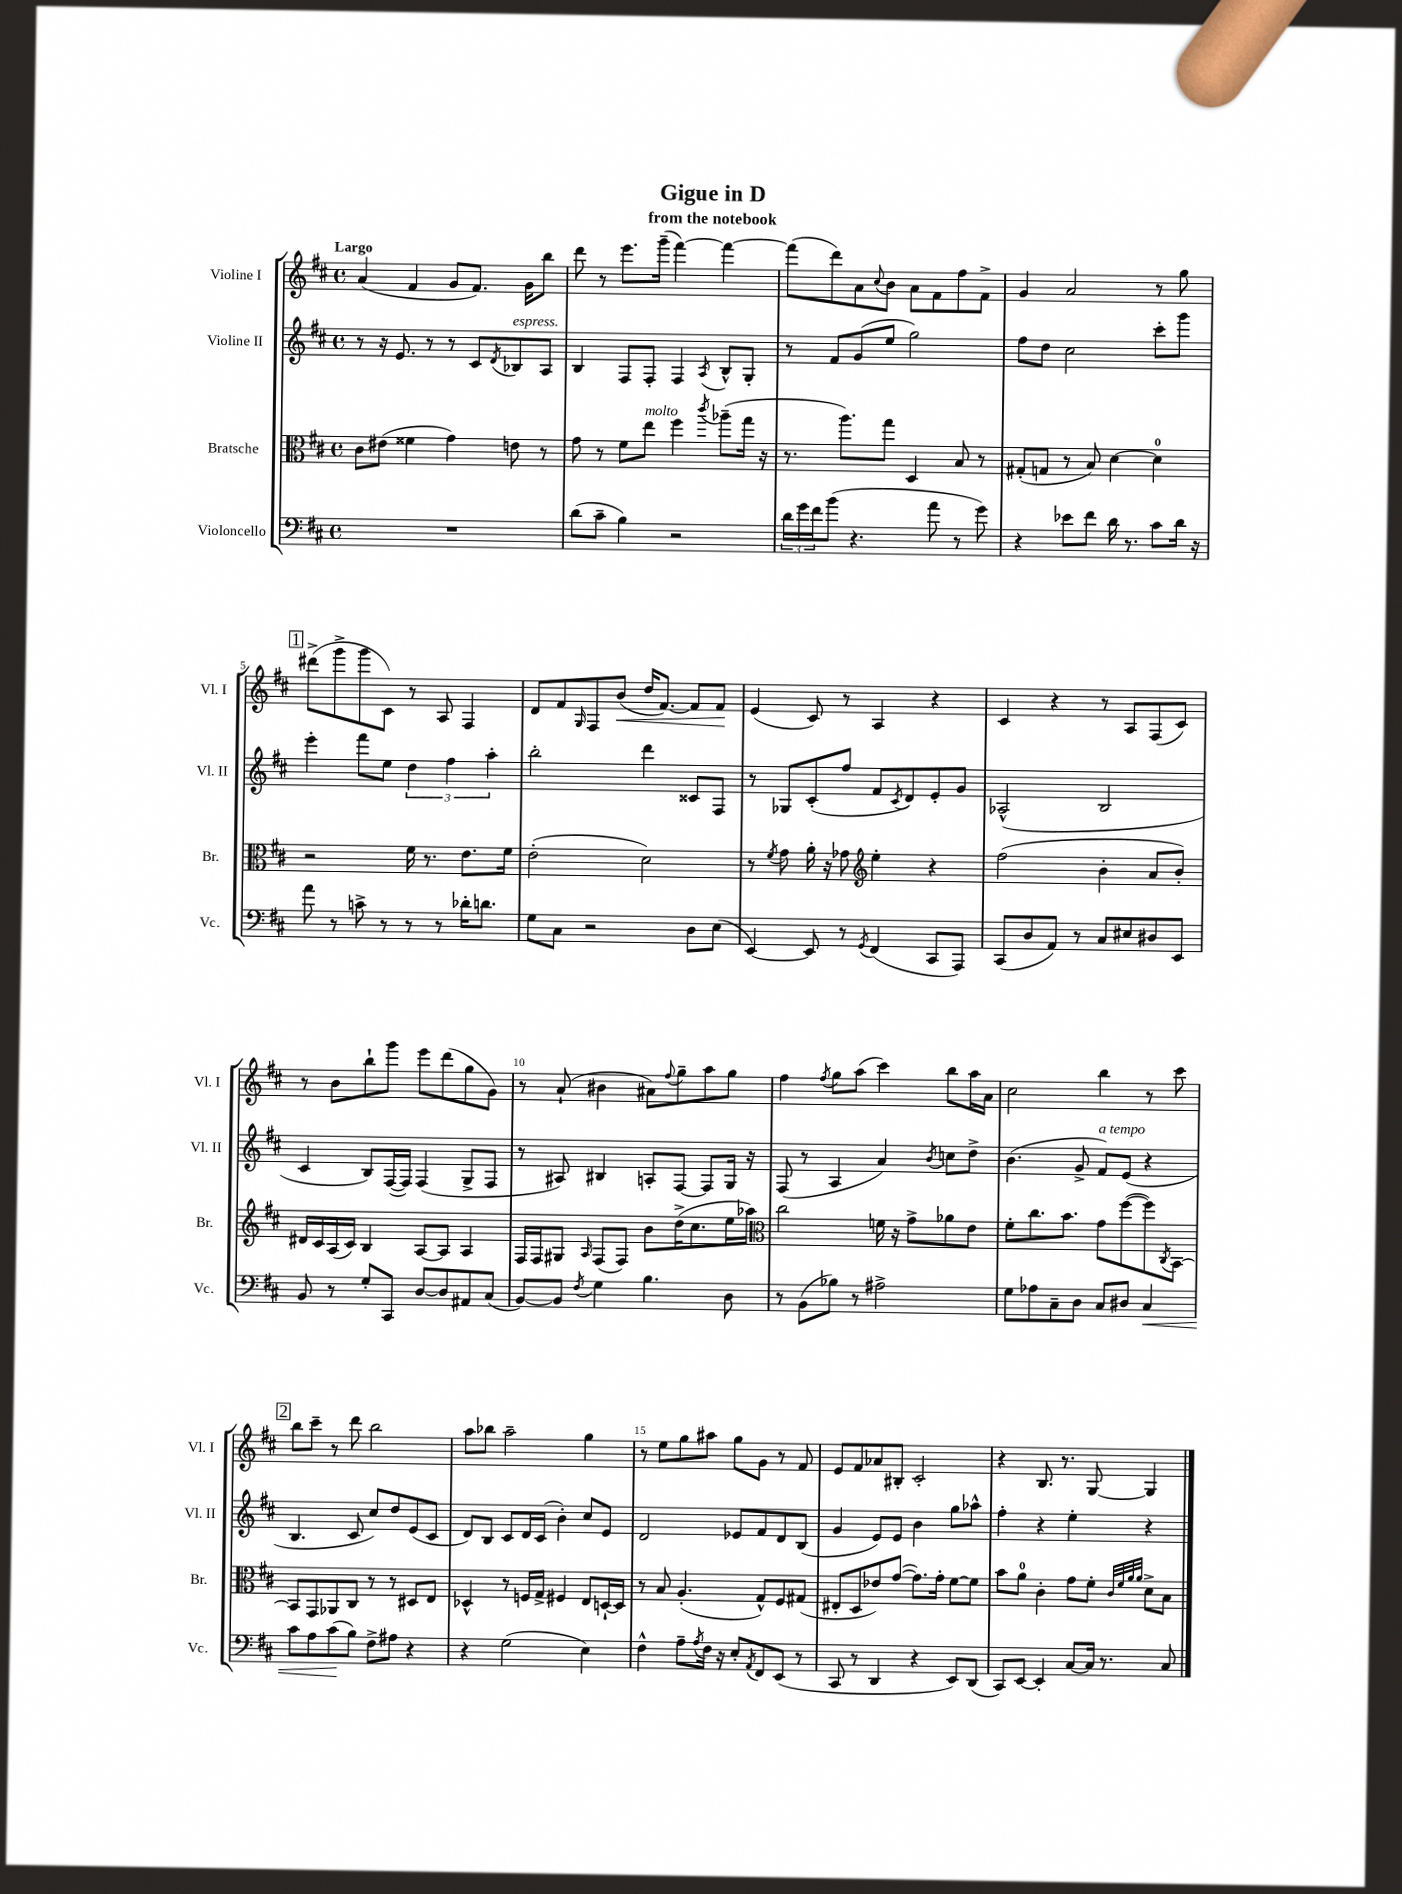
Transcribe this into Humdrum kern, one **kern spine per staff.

**kern	**kern	**kern	**kern
*staff4	*staff3	*staff2	*staff1
*clefF4	*clefC3	*clefG2	*clefG2
*k[f#c#]	*k[f#c#]	*k[f#c#]	*k[f#c#]
*M4/4	*M4/4	*M4/4	*M4/4
*met(c)	*met(c)	*met(c)	*met(c)
1r	8c#\L	8r	(4a/
.	(8e#\J	16r	.
.	.	8.e/	.
.	4f##\	.	4f#/
.	.	8r	.
.	4g\)	8r	8g/L
.	.	8c#/L	8.f#/J)
.	.	8qd/	.
.	8e\	8B-/	.
.	.	.	16g\LK
.	8r	8A/J	8bb\J
=	=	=	=
(8d\L	8g\	4B/	8ddd\
8c#~\J	8r	.	8r
4B\)	8f#\L	8F#/L	8.eee\L
.	8ee\J	8F#'/J	.
.	.	.	(16ggg~\Jk
2r	4ff#\	4F#/	[4fff#\)
.	8qccc#/	8qA/	.
.	(8aa-~\L	8B^^/L	4fff#\_
.	16gg\Jk	8G'/J	.
.	16r	.	.
=	=	=	=
24d\LL	8.r	8r	(8fff#\]L
24g\	.	.	.
24f#\J	.	.	.
(8b\J	.	8f#/L	8ddd\)
.	8.aa\L)	.	.
4.r	.	(8g/	8a\
.	.	.	8qqcc#/
.	8gg\J	8ee/J	8b\J
.	4D/	2gg\)	8a\L
8a\	.	.	8f#\
8r	8B/	.	8ff#\
8g\)	8r	.	8f#^\J
=	=	=	=
4r	(8G#'/L	8ff#\L	4g/
.	8G/J	8dd\J	.
8e-\L	8r	2cc#\	2a/
8f#\J	8B/)	.	.
16d\	[4d\	.	.
8.r	.	.	.
8c#\L	4d\]	8ccc#'\L	8r
16d\Jk	.	8ggg\J	8gg\
16r	.	.	.
=	=	=	=
8a\	2r	4eee'\	(8ddd#^\L
8r	.	.	8ggg^\
8c^\	.	8fff#\L	8ggg\
8r	.	8ee\J	8c#\J)
8r	16f#\	6dd\	8r
.	8.r	.	.
8r	.	.	8A/
.	.	6ff#\	.
16d-'\LK	8.e\L	.	4F#/
8.d\J	.	.	.
.	.	6aa'\	.
.	16f#\Jk	.	.
=	=	=	=
8G\L	(2e'\	2bb'\	8d/L
8C#\J	.	.	8f#/
.	.	.	16qqG/
2r	.	.	8F#/
.	.	.	(8b/J
.	2d\)	4ddd\	16dd/LK
.	.	.	[8.f#/J)
8D\L	.	8c##/L	8f#/]L
(8E\J	.	8F#/J	8f#/J
=	=	=	=
[4EE/)	8r	8r	(4e/
.	8qf#/	.	.
.	8g\	8G-/L	.
8EE/]	16a'\	(8c#'/	8c#/)
.	16r	.	.
8r	8g-\	8ff#/J	8r
*	*clefG2	*	*
8qGG/	.	.	.
(4FF#/	4ee'\	8f#/L	4A/
.	.	8qc#/	.
.	.	8d/)	.
8CC#/L	4r	8e'/	4r
8AAA/J)	.	8g/J	.
=	=	=	=
(8CC#/L	(2ff#\	(2A-^^/	4c#/
8D/	.	.	.
8AA/J)	.	.	4r
8r	.	.	.
8C#/L	4b'\	2B/	8r
8E#/	.	.	8A/L
8D#/	8a/L	.	(8F#/
8EE/J	8b'/J)	.	8c#/J)
=	=	=	=
8BB/	16d#/LL	4c#/	8r
.	16c#/	.	.
8r	(16A/	.	8b\L
.	16c#/JJ)	.	.
8G'/L	4B/	8B/L)	8bb`\
8CC#/J	.	([16F#/L	8ggg\J
.	.	16F#/]JJ)	.
[8D/L	[8A/L	(4F#/	8eee\L
8D/]	8A/]J	.	(8ddd\
8AA#/	4A/	8G^/L	8gg\
(8C#/J	.	8F#/J	8g\J)
=	=	=	=
[8BB/L)	16F#/LL	8r	8r
.	16F#/J	.	.
8BB/]J	8G#/J	8A#/)	(8a`/
8qF#/	16qqA/	.	.
4G\	(8F#/L	4B#/	4b#\
.	8F#/J)	.	.
4.B\	8b\L	8A'/L	8a#\L)
.	.	.	8qqff#/
.	(16dd^\K	[8F#/J	8gg~\
.	8.cc#\	.	.
.	.	8F#/]L	8aa\
8D\	16ee\L	16G/Jk	8gg\J
.	16aa-\JJ)	16r	.
=	=	=	=
*	*clefC3	*	*
8r	2cc#\	(8F#/	4ff#\
(8BB\L	.	8r	.
.	.	.	8qff#/
8B-\J)	.	4A/	8gg\L
8r	.	.	(8aa\J
2A#^\	16f\	4a/)	4ccc#\)
.	16r	.	.
.	8g^\L	.	.
.	.	8qb/	.
.	8a-\	8cc\L	8bb\L
.	8e\J	8dd^\J	16aa\L
.	.	.	16a\JJ
=	=	=	=
8G\L	8f#'\L	(4.b\	2cc#\
8A-\	8.cc#\	.	.
8C#~\	.	.	.
.	8.b\J	.	.
8D\J	.	8g^/	.
8C#/L	8g\L	8f#/L)	4bb\
8D#/J	([8ff#\	(8e/J	.
4C#/	8ff#\])	4r	8r
.	8qC#/	.	.
.	[8BB\J	.	8ccc#\
=	=	=	=
8c#\L	8BB/]L	4.B/	8bb\L
8A\	8GG/	.	8ccc#~\J
(8c#\	8AA-/	.	8r
8B\J)	8C#/J	8c#/	8ddd\
8F#^\L	8r	8cc#/L)	2bb\
8A#\J	8r	8dd/	.
4r	8D#/L	(8e/	.
.	8E/J	8c#/J	.
=	=	=	=
4r	4D-^^/	8d/L)	8aa\L
.	.	8B/J	8bb-\J
(2G\	8r	8c#/L	2aa~\
.	16F/LL	16d/L	.
.	16G^/JJ	(16c#/JJ	.
.	4F#/	4b'\)	.
4E\)	8E/L	8cc#/L	4gg\
.	[16D`/L	8e/J	.
.	16D/]JJ	.	.
=	=	=	=
4F#^^\	8r	2d/	8r
.	8B/	.	8ee\L
8A~\L	(4.A'/	.	8gg\
8qA/	.	.	.
16F#\Jk	.	.	8aa#\J
16r	.	.	.
8E'/L	.	8e-/L	8gg\L
8qAA/	.	.	.
8FF#/	8G^^/L)	8f#/	8g\J
(8EE/J	8F#/	8d/	8r
8r	(8G#/J	(8B/J	8f#/
=	=	=	=
8CC#/	8E#'/L	4g/	8e/L
8r	8D/	.	8f#/
4DD/	8e-/)	8e/L)	8a-/
.	([8g/J	8e/J	8B#'/J
4r	8.g\]L)	4b\	2c#'/
.	16g'\Jk	.	.
8EE/L)	[8f#\L	8gg\L	.
(8DD/J	8f#\]J	8aa-^^\J	.
=	=	=	=
8CC#/L)	8b\L	4ff#'\	4r
[8EE/J	8a\J	.	.
4EE'/]	4c#'\	4r	8.B/
.	.	.	8.r
[8C#/L	8g\L	4ee'\	.
16C#/]Jk	8f#'\J	.	[8G/
8.r	.	.	.
.	32qqc#/LLL	.	.
.	32qqf#/	.	.
.	32qqa/	.	.
.	32qqa/JJJ	.	.
.	8d^\L	4r	4G/]
8C#/	8B\J	.	.
==	==	==	==
*-	*-	*-	*-
